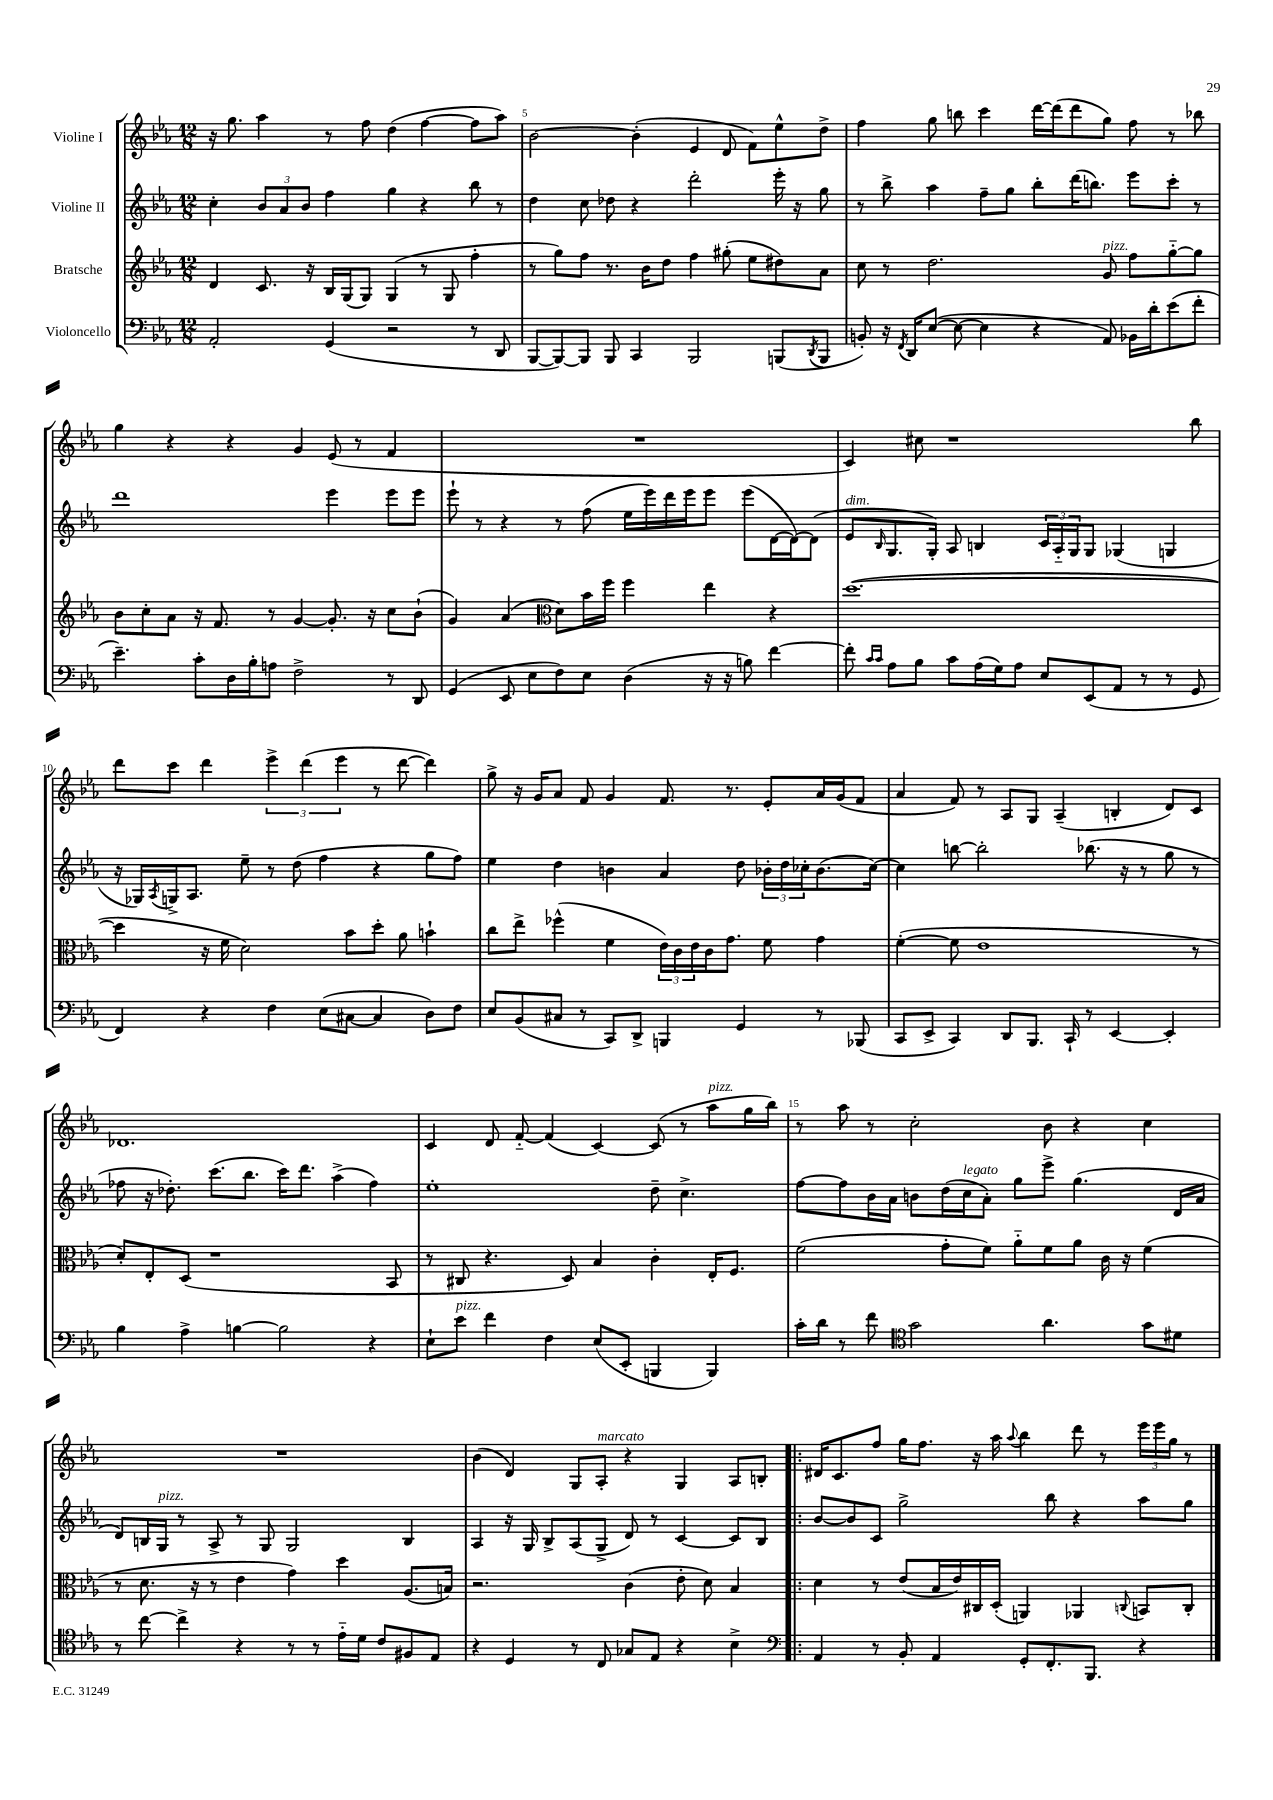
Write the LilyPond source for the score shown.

<<
\new StaffGroup <<
\new Staff = "s0" \with { instrumentName = "Violine I" } {
    \clef treble \key ees \major \numericTimeSignature \time 12/8
    r16 g''8. aes''4 r8 f''8 d''4( f''4~ f''8 aes''8) |
    bes'2~ bes'4-.( ees'4 d'8 f'8) ees''8-^ d''8-> |
    f''4 g''8 b''8 c'''4 d'''16~ d'''16( d'''8 g''8) f''8 r8 bes''8 |
    g''4 r4 r4 g'4 ees'8( r8 f'4 |
    R1. |
    c'4) cis''8 r1 bes''8 |
    d'''8 c'''8 d'''4 \tuplet 3/2 { ees'''4-> d'''4( ees'''4 } r8 d'''8~ d'''4) |
    g''8-> r16 g'16 aes'8 f'8 g'4 f'8. r8. ees'8-. aes'16 g'16( f'8 |
    aes'4 f'8) r8 aes8 g8 aes4--( b4-. d'8) c'8 |
    des'1. |
    c'4 d'8 f'8~-_ f'4( c'4~) c'8( r8 aes''8^\markup { \italic "pizz." } g''16 bes''16) |
    r8 aes''8 r8 c''2-. bes'8 r4 c''4 |
    R1. |
    bes'4( d'4) g8 aes8-.^\markup { \italic "marcato" } r4 g4 aes8 b8-. |
    \bar ".|:" dis'16 c'8. f''8 g''16 f''8. r16 aes''16 \appoggiatura { aes''8 } bes''4 d'''8 r8 \tuplet 3/2 { ees'''16 ees'''16 g''16 } r8 \bar "|." |
}
\new Staff = "s1" \with { instrumentName = "Violine II" } {
    \clef treble \key ees \major \numericTimeSignature \time 12/8
    c''4-. \tuplet 3/2 { bes'8 aes'8 bes'8 } f''4 g''4 r4 bes''8 r8 |
    d''4 c''8 des''8 r4 d'''2-. ees'''16-. r16 g''8 |
    r8 bes''8-> aes''4 f''8-- g''8 bes''8-. d'''16( b''8.) ees'''8 c'''8-. r8 |
    d'''1 ees'''4 ees'''8 ees'''8 |
    ees'''8-! r8 r4 r8 f''8( ees''16 ees'''16) d'''16 ees'''16 ees'''8 ees'''8( d'16~ d'16~) d'8( |
    ees'8^\markup { \italic "dim." } \grace { bes16 } g8. g16-.) aes8 b4 \tuplet 3/2 { c'16 aes16-_ g16 } g8 ges4( g4 |
    r16 ges16) \acciaccatura { aes8 } g16-> aes8. ees''8-- r8 d''8( f''4 r4 g''8 f''8) |
    ees''4 d''4 b'4 aes'4 d''8 \tuplet 3/2 { bes'16-. d''16 ces''16-. } bes'8.( ces''16~) |
    ces''4 b''8~ b''2-. bes''8.( r16 r8 g''8 r8 |
    fes''8 r16 des''8.-.) c'''8.( bes''8. c'''16) d'''8. aes''4->( fes''4) |
    ees''1-. d''8-- c''4.-> |
    f''8~ f''8 bes'16 aes'16 b'8 d''16( c''16^\markup { \italic "legato" } aes'8-.) g''8 ees'''8-> g''4.( d'16 aes'16 |
    d'8) b16 g16^\markup { \italic "pizz." } r8 aes8-> r8 g8 g2 b4 |
    aes4 r16 g16 bes8-> aes8( g8-> d'8) r8 c'4~ c'8 bes8 |
    \bar ".|:" bes'8~ bes'8 c'8 g''2-> bes''8 r4 aes''8 g''8 \bar "|." |
}
\new Staff = "s2" \with { instrumentName = "Bratsche" } {
    \clef treble \key ees \major \numericTimeSignature \time 12/8
    d'4 c'8. r16 bes16 g16( g8) g4( r8 g8 f''4-. |
    r8 g''8) f''8 r8. bes'16 d''8 f''4 gis''8-.( ees''8 dis''8) aes'8 |
    c''8 r8 d''2. g'8^\markup { \italic "pizz." } f''8 g''8~-_ g''8 |
    bes'8 c''8-. aes'8 r16 f'8. r8 g'4~ g'8.-. r16 c''8 bes'8-!( |
    g'4) aes'4( \clef alto d'8) bes'16 f''16 f''4 ees''4 r4 |
    d''1.~( |
    d''4 r16 f'16 d'2) bes'8 d''8-. aes'8 b'4-! |
    c''8 ees''8-> fes''4-^( f'4 \tuplet 3/2 { ees'16) c'16 ees'16 } c'16 g'8. f'8 g'4 |
    f'4~-.( f'8 ees'1 r8 |
    d'8-.) ees8-. d8( r1 bes,8 |
    r8 cis8 r4. d8) bes4 c'4-. ees16-. f8. |
    f'2( g'8-. f'8) aes'8-_ f'8 aes'8 c'16 r16 f'4( |
    r8 d'8. r16 r8 ees'4 g'4) d''4 aes8.( b16) |
    r2. c'4( ees'8-. d'8) bes4 |
    \bar ".|:" d'4 r8 ees'8( bes16 ees'16) cis16 d16-.( a,4) aes,4 \appoggiatura { c8 } b,8 c8-. \bar "|." |
}
\new Staff = "s3" \with { instrumentName = "Violoncello" } {
    \clef bass \key ees \major \numericTimeSignature \time 12/8
    aes,2-. g,4( r2 r8 d,8 |
    bes,,8~ bes,,8~) bes,,8 bes,,8 c,4 bes,,2 b,,8( \acciaccatura { d,8 } b,,8 |
    b,8-.) r16 \acciaccatura { f,8 } d,16 ees8~( ees8~ ees4 r4 aes,8) bes,16 d'16-. ees'8( f'8-. |
    ees'4.--) c'8-. d16 bes16-. a8 f2-> r8 d,8 |
    g,4( ees,8 ees8 f8) ees8 d4( r16 r16 b8) f'4~ |
    f'8-. \grace { c'16 c'16 } aes8 bes8 c'8 aes16( g16) aes8 ees8 ees,8( aes,8 r8 r8 g,8 |
    f,4) r4 f4 ees8( cis8~ cis4 d8) f8 |
    ees8 bes,8( cis8 r8 c,8) d,8-> b,,4 g,4 r8 bes,,8( |
    c,8 ees,8-> c,4) d,8 bes,,8. c,16-! r8 ees,4~ ees,4-. |
    bes4 aes4-> b4~ b2 r4 |
    ees8-! ees'8^\markup { \italic "pizz." } f'4 f4 ees8( ees,8-. b,,4 b,,4) |
    c'16-. d'16 r8 f'8 \clef tenor g'2 aes'4. g'8 dis'8 |
    r8 c''8~ c''4-> r4 r8 r8 ees'16-_ d'16 c'8 fis8 ees8 |
    r4 d4 r8 c8 ges8 ees8 r4 bes4-> |
    \clef bass \bar ".|:" aes,4 r8 bes,8-. aes,4 g,8-. f,8.-. bes,,8. r4 \bar "|." |
}
>>
>>
\layout { \context { \Score currentBarNumber = #4 \override BarNumber.break-visibility = ##(#f #t #t) barNumberVisibility = #(every-nth-bar-number-visible 5) } }
